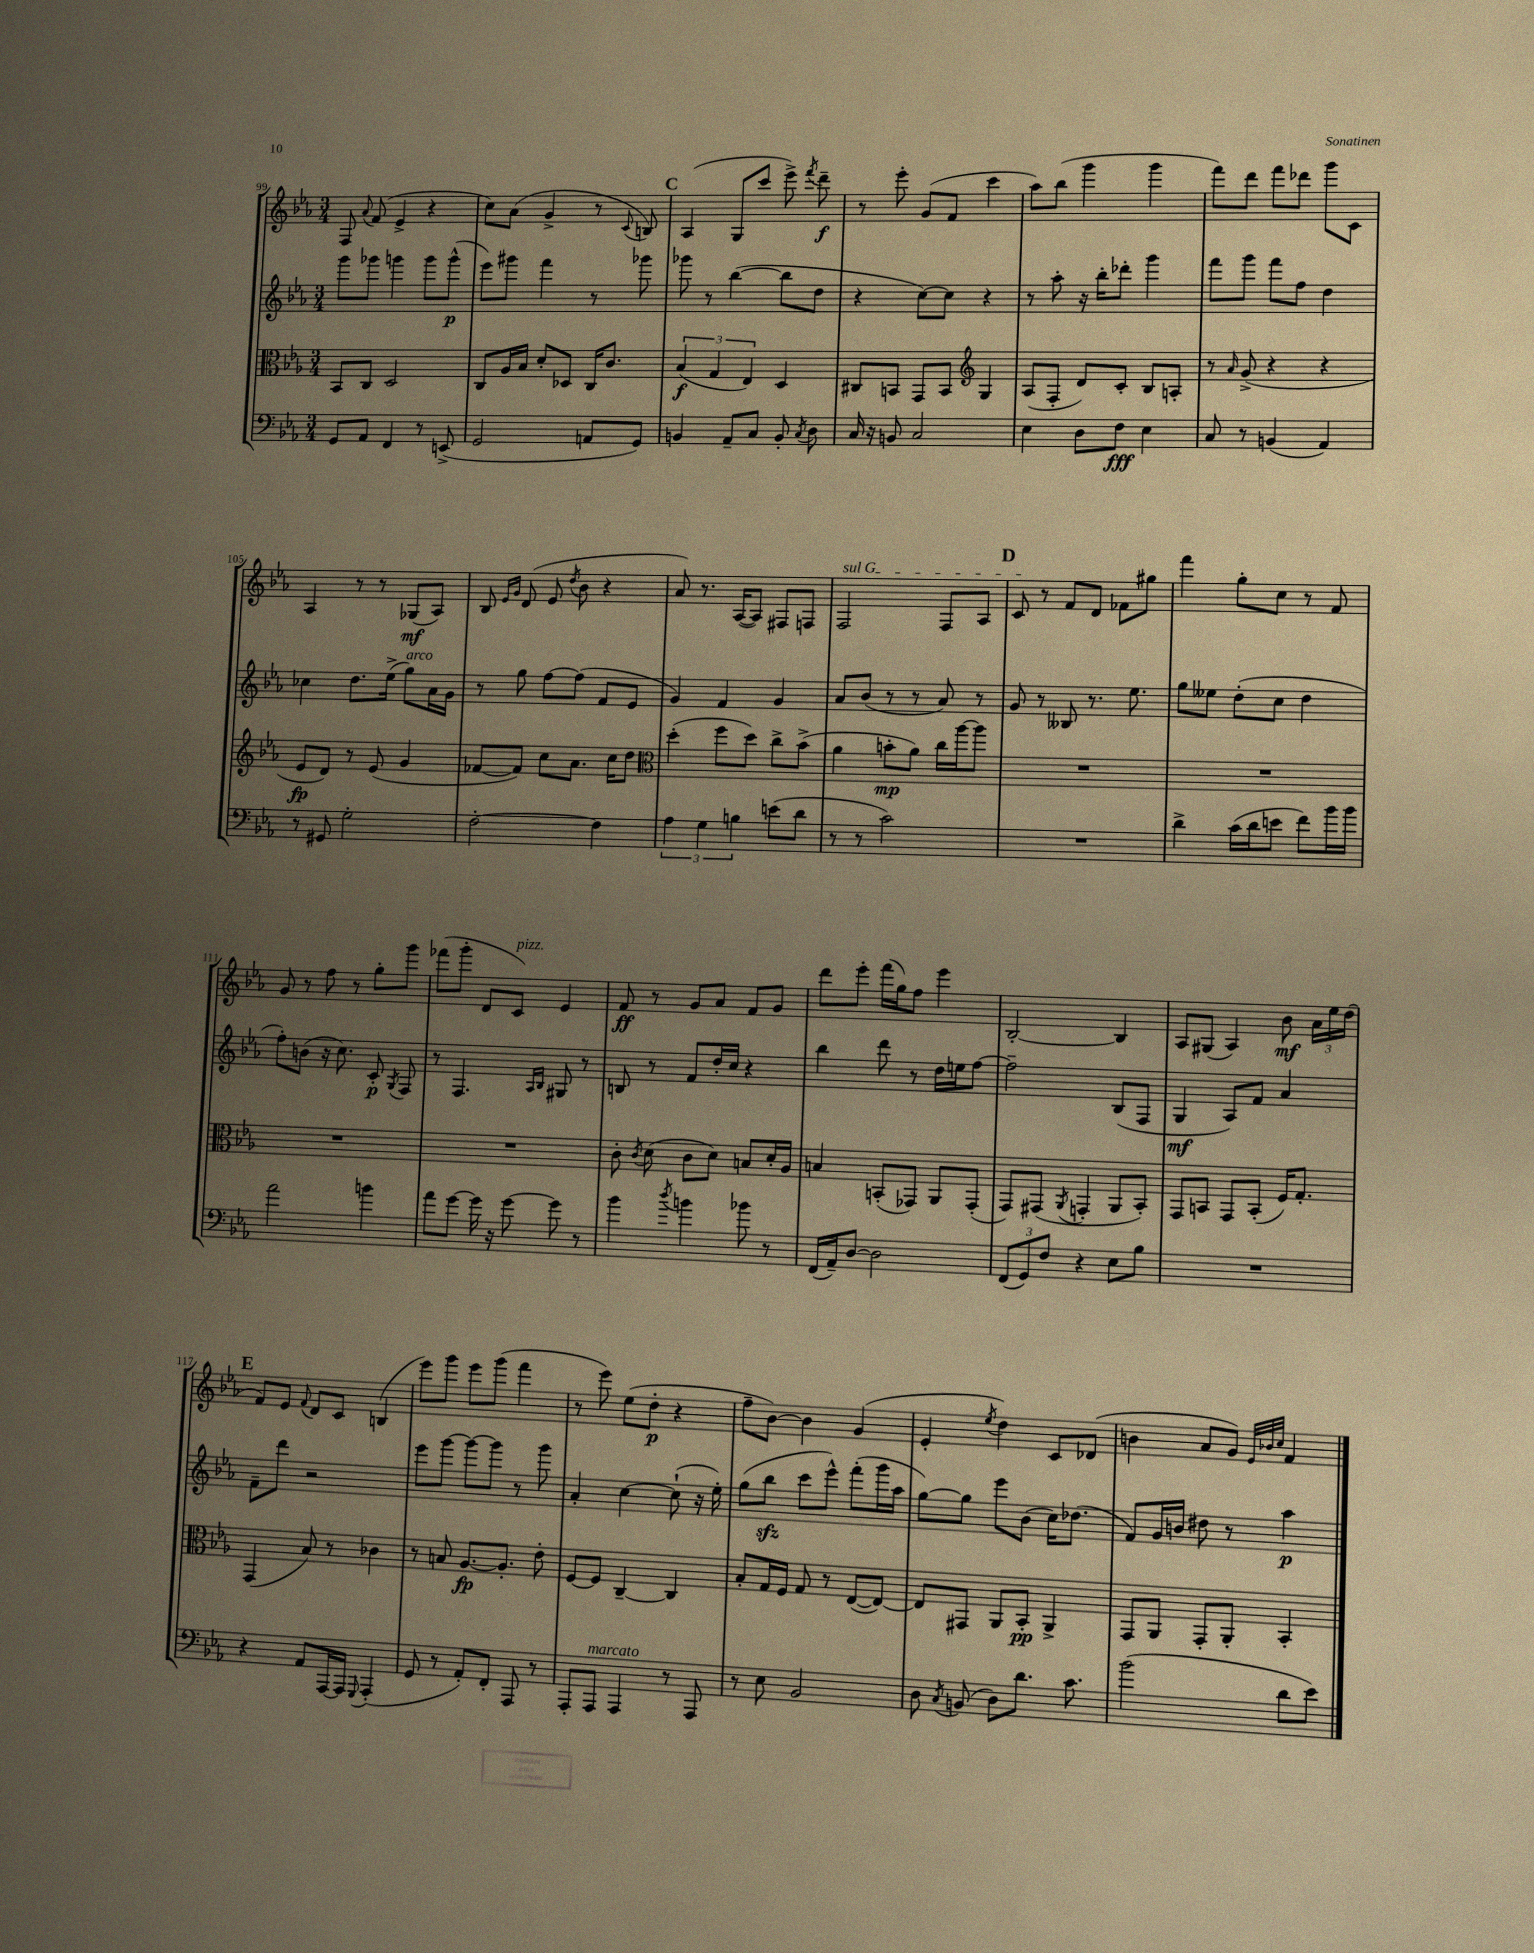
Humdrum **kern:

**kern	**dynam	**kern	**dynam	**kern	**dynam	**kern	**dynam
*part4	*part4	*part3	*part3	*part2	*part2	*part1	*part1
*staff4	*staff4	*staff3	*staff3	*staff2	*staff2	*staff1	*staff1
*clefF4	*	*clefC3	*	*clefG2	*	*clefG2	*
*k[b-e-a-]	*	*k[b-e-a-]	*	*k[b-e-a-]	*	*k[b-e-a-]	*
*M3/4	*	*M3/4	*	*M3/4	*	*M3/4	*
=99	=99	=99	=99	=99	=99	=99	=99
8GG/L	.	8BB-/L	.	8ggg\L	.	8F/	.
.	.	.	.	.	.	8qqa-/	.
8AA-/J	.	8C/J	.	8ggg-X\J	.	(8f/	.
4FF/	.	2D/	.	4gggn\	.	4e-^/	.
8r	.	.	.	8ggg\L	.	4r	.
(8EEn^/	.	.	.	(8ggg^^\J	p	.	.
=100	=100	=100	=100	=100	=100	=100	=100
2GG/	.	8C/L	.	8eee-\L)	.	8cc\L)	.
.	.	16A-/L	.	8ggg#X\J	.	(8a-\J	.
.	.	16B-/JJ	.	.	.	.	.
.	.	8d'/L	.	4fff\	.	4g^/	.
.	.	8D-X/J	.	.	.	.	.
8AAn/L	.	16C/KL	.	8r	.	8r	.
.	.	8.c/J	.	.	.	.	.
.	.	.	.	.	.	8qqc/	.
8GG/J)	.	.	.	8ggg-X\	.	8Bn/)	.
!!LO:REH:place=s1:t=C
=101	=101	=101	=101	=101	=101	=101	=101
4BBn/	.	(6B-/	f	8ggg-X\	.	(4A-/	.
.	.	.	.	8r	.	.	.
.	.	6G/	.	.	.	.	.
8AA-~/L	.	.	.	([4bb-\	.	8G/L	.
.	.	6E-/)	.	.	.	.	.
8C/J	.	.	.	.	.	8ccc/J	.
8BB'/	.	4D/	.	8bb-\L]	.	8eee-^\)	.
8qC/	.	.	.	.	.	8qfff/	.
8D\	.	.	.	8dd\J	.	8ddd~\	f
=102	=102	=102	=102	=102	=102	=102	=102
16C/	.	8C#X/L	.	4r	.	8r	.
16r	.	.	.	.	.	.	.
8BBn/	.	8BBn/J	.	.	.	8eee-'\	.
2C/	.	8GG/L	.	[8cc\L)	.	(8g/L	.
.	.	8BB/J	.	8cc\J]	.	8f/J	.
*	*	*clefG2	*	*	*	*	*
.	.	4G/	.	4r	.	4ccc\	.
=103	=103	=103	=103	=103	=103	=103	=103
4E-\	.	(8A-/L	.	8r	.	8aa-\L)	.
.	.	8F'/J	.	8aa-'\	.	(8bb-\J	.
8D\L	.	8d/L)	.	16r	.	4ggg\	.
.	.	.	.	16bb-'\KL	.	.	.
8F\J	fff	8c'/J	.	8ddd-X'\J	.	.	.
4E-\	.	8B-/L	.	4ggg\	.	4ggg\	.
.	.	8An'/J	.	.	.	.	.
=104	=104	=104	=104	=104	=104	=104	=104
8C/	.	8r	.	8fff\L	.	8fff\L)	.
.	.	16qqa-/	.	.	.	.	.
8r	.	(8g^/	.	8ggg\J	.	8ddd\J	.
(4BBn/	.	4r	.	8fff\L	.	8fff\L	.
.	.	.	.	8ff\J	.	8ddd-X\J	.
4AA-/)	.	4r	.	4dd\	.	8ggg\L	.
.	.	.	.	.	.	8c\J	.
!!LO:LB:g=z
=105	=105	=105	=105	=105	=105	=105	=105
8r	.	8e-/L	fp	4cc-X\	.	4A-/	.
8GG#X/	.	8d/J)	.	.	.	.	.
2G'\	.	8r	.	8.dd\L	.	8r	.
.	.	(8e-/	.	.	.	8r	.
.	.	.	.	(16ee-^\Jk	.	.	.
!	!	!	!	!LO:TX:a:i:t=arco	!	!	!
.	.	4g/	.	8gg\L)	.	(8G-X/L	mf
.	.	.	.	16a-\L	.	8A-/J)	.
.	.	.	.	16g\JJ	.	.	.
=106	=106	=106	=106	=106	=106	=106	=106
[2F'\	.	[8f-X/L	.	8r	.	8B-/	.
.	.	.	.	.	.	16qqe-/LL	.
.	.	.	.	.	.	16qqg/JJ	.
.	.	8f-/J])	.	8gg\	.	(8d/	.
.	.	8cc\L	.	[8ff\L	.	8e-/	.
.	.	.	.	.	.	8qdd/	.
.	.	8.a-\J	.	(8ff\J]	.	8b-\	.
4F\]	.	.	.	8f/L	.	4r	.
.	.	16cc\KL	.	.	.	.	.
.	.	8dd\J	.	8e-/J	.	.	.
=107	=107	=107	=107	=107	=107	=107	=107
*	*	*clefC3	*	*	*	*	*
6A-\	.	(4dd'\	.	4g/)	.	8a-/)	.
.	.	.	.	.	.	8.r	.
6G\	.	.	.	.	.	.	.
.	.	8ff\L	.	4f/	.	.	.
.	.	.	.	.	.	([16A-/KL	.
6Bn\	.	.	.	.	.	.	.
.	.	8dd\J)	.	.	.	8A-/J])	.
(8en\L	.	8cc^\L	.	4g/	.	8F#X/L	.
8d\J	.	(8b-^\J	.	.	.	8Fn/J	.
=108	=108	=108	=108	=108	=108	=108	=108
!	!	!	!	!	!	!LO:TX:a:i:t=sul G	!
8r	.	4a-\	.	8a-/L	.	2F/	.
8r	.	.	.	(8b-/J	.	.	.
2c\)	.	8bn'\L	mp	8r	.	.	.
.	.	8a-\J)	.	8r	.	.	.
.	.	16cc\LL	.	8a-/)	.	8F/L	.
.	.	[16aa-\J	.	.	.	.	.
.	.	8aa-\J]	.	8r	.	8A-/J	.
!!LO:REH:place=s1:t=D
=109	=109	=109	=109	=109	=109	=109	=109
2.r	.	2.r	.	8g/	.	8c/	.
.	.	.	.	8r	.	8r	.
.	.	.	.	8B--X/	.	8f/L	.
.	.	.	.	8.r	.	8d/J	.
.	.	.	.	.	.	8f-X\L	.
.	.	.	.	8.ee-\	.	.	.
.	.	.	.	.	.	8gg#X\J	.
=110	=110	=110	=110	=110	=110	=110	=110
4d^\	.	2.r	.	8gg\L	.	4fff\	.
.	.	.	.	8ee--X\J	.	.	.
(16c\LL	.	.	.	(8dd'\L	.	8gg'\L	.
16d\J	.	.	.	.	.	.	.
8en\J	.	.	.	8cc\J	.	8cc\J	.
8f\L)	.	.	.	4dd\	.	8r	.
16b-\L	.	.	.	.	.	8f/	.
16b-\JJ	.	.	.	.	.	.	.
!!LO:LB:g=z
=111	=111	=111	=111	=111	=111	=111	=111
2a-\	.	2.r	.	8ff'\L)	.	8g/	.
.	.	.	.	(8bn\J	.	8r	.
.	.	.	.	16r	.	8ff\	.
.	.	.	.	8.cc\)	.	.	.
.	.	.	.	.	.	8r	.
4bn\	.	.	.	8c'/	p	8gg'\L	.
.	.	.	.	8qG/	.	.	.
.	.	.	.	8F/	.	8ggg\J	.
=112	=112	=112	=112	=112	=112	=112	=112
8a-\L	.	2.r	.	8r	.	(8fff-X\L	.
[8g\J	.	.	.	4.F/	.	8ggg'\J	.
16g\]	.	.	.	.	.	8d/L	.
16r	.	.	.	.	.	.	.
!	!	!	!	!	!	!LO:TX:a:i:t=pizz.	!
[8g\	.	.	.	.	.	8c/J)	.
.	.	.	.	16qqA-/LL	.	.	.
.	.	.	.	16qqB-/JJ	.	.	.
8g\]	.	.	.	8G#X/	.	4e-/	.
8r	.	.	.	8r	.	.	.
=113	=113	=113	=113	=113	=113	=113	=113
4b-\	.	8c'\	.	8Bn/	.	8f/	ff
.	.	8qc/	.	.	.	.	.
.	.	(8d\	.	8r	.	8r	.
8qdd/	.	.	.	.	.	.	.
4bn\	.	8c\L	.	8f/L	.	8g/L	.
.	.	8d\J)	.	16dd'/L	.	8a-/J	.
.	.	.	.	16cc/JJ	.	.	.
8b-X\	.	8Bn/L	.	4r	.	8f/L	.
8r	.	16d'/L	.	.	.	8g/J	.
.	.	16A-/JJ	.	.	.	.	.
=114	=114	=114	=114	=114	=114	=114	=114
(16FF/LL	.	4Bn/	.	4bb-\	.	8ddd\L	.
16AA-~/J)	.	.	.	.	.	.	.
[8D/J	.	.	.	.	.	8eee-'\J	.
2D\]	.	(8BBn'/L	.	8ddd\	.	(16fff\LL	.
.	.	.	.	.	.	16gg\J)	.
.	.	8GG-X/J)	.	8r	.	8ff\J	.
.	.	8AA-/L	.	16dd\LL	.	4eee-\	.
.	.	.	.	16een\J	.	.	.
.	.	(8GG-'/J	.	[8ff\J	.	.	.
=115	=115	=115	=115	=115	=115	=115	=115
(12FF/L	.	8GG/L)	.	2ff~\]	.	[2B-'/	.
12GG/)	.	.	.	.	.	.	.
.	.	(8GG#X/J	.	.	.	.	.
12F/J	.	.	.	.	.	.	.
.	.	8qAA-/	.	.	.	.	.
4r	.	4GGn'/	.	.	.	.	.
8E-\L	.	8AA-/L	.	(8B-/L	.	4B-/]	.
8B-\J	.	8BB-'/J)	.	8F/J	.	.	.
=116	=116	=116	=116	=116	=116	=116	=116
2.r	.	8GG/L	.	4G/	mf	8A-/L	.
.	.	8BBn/J	.	.	.	(8G#X/J	.
.	.	8GG/L	.	8A-/L)	.	4A-/)	.
.	.	(8BB'/J	.	8f/J	.	.	.
.	.	16F/KL)	.	4a-/	.	8b-\	mf
.	.	8.G'/J	.	.	.	.	.
.	.	.	.	.	.	24a-\LL	.
.	.	.	.	.	.	24ee-\	.
.	.	.	.	.	.	(24dd\JJ	.
!!LO:LB:g=z
!!LO:REH:place=s1:t=E
=117	=117	=117	=117	=117	=117	=117	=117
4r	.	(4GG/	.	8f~\L	.	8f/L)	.
.	.	.	.	8ddd\J	.	8e-/J	.
.	.	.	.	.	.	8qqf/	.
8AA-/L	.	8B-/)	.	2r	.	8d/L	.
[16AAA-/L	.	8r	.	.	.	8c/J	.
16AAA-/JJ]	.	.	.	.	.	.	.
8qqGGG/	.	.	.	.	.	.	.
(4AAA-'/	.	4c-X\	.	.	.	(4Bn/	.
=118	=118	=118	=118	=118	=118	=118	=118
8GG/	.	8r	.	8eee-\L	.	8eee-\L)	.
8r	.	8Bn/	.	[8ggg\J	.	8ggg\J	.
8AA-'/L)	.	[8.A-/L	fp	8ggg\L_	.	8eee-\L	.
8FF'/J	.	.	.	8ggg\J]	.	(8ggg\J	.
.	.	8.A-'/J]	.	.	.	.	.
8AAA-/	.	.	.	8r	.	4fff\	.
8r	.	8e-'\	.	8ggg\	.	.	.
=119	=119	=119	=119	=119	=119	=119	=119
8AAA-'/L	.	[8F/L	.	4a-'/	.	8r	.
!LO:TX:a:i:t=marcato	!	!	!	!	!	!	!
8AAA-/J	.	8F/J]	.	.	.	8eee-\)	.
4AAA-/	.	[4C~/	.	[4cc\	.	(8ee-\L	.
.	.	.	.	.	.	8dd'\J	p
8r	.	4C/]	.	(8cc`\]	.	4r	.
8AAA-/	.	.	.	16r	.	.	.
.	.	.	.	16ee-'\)	.	.	.
=120	=120	=120	=120	=120	=120	=120	=120
8r	.	8B-'/L	.	(8gg\L	.	8ff~\L	.
8E-\	.	16G/L	.	8bb-zz\J	.	[8b-\J)	.
.	.	16F/JJ	.	.	.	.	.
2BB-/	.	8G/	.	8ccc\L	.	4b-\]	.
.	.	8r	.	8eee-^^\J)	.	.	.
.	.	([8E-/L	.	(8fff'\L	.	(4g/	.
.	.	8E-/J_)	.	16ggg\L	.	.	.
.	.	.	.	16aa-\JJ	.	.	.
=121	=121	=121	=121	=121	=121	=121	=121
8D\	.	8E-/L]	.	[8gg\L)	.	4e-'/	.
8qC/	.	.	.	.	.	.	.
(8BBn/	.	8GG#X/J	.	8gg\J]	.	.	.
.	.	.	.	.	.	8qee-/	.
8D\L)	.	8AA-/L	.	8eee-\L	.	4dd\)	.
8.d\J	.	8BB-'/J	pp	(8b-\J	.	.	.
.	.	4AA-^/	.	16cc\KL)	.	8c/L	.
8.c\	.	.	.	(8.dd-X\J	.	.	.
.	.	.	.	.	.	(8d-X/J	.
=122	=122	=122	=122	=122	=122	=122	=122
(2b-\	.	8GG/L	.	8f/L)	.	4bn\	.
.	.	8AA-/J	.	16g/L	.	.	.
.	.	.	.	16bn/JJ	.	.	.
.	.	8GG'/L	.	8dd#X\	.	8a-/L	.
.	.	8AA-'/J	.	8r	.	8g/J)	.
.	.	.	.	.	.	32qqe-/LLL	.
.	.	.	.	.	.	32qqb-X/	.
.	.	.	.	.	.	32qqcc/JJJ	.
8d\L	.	4BB-'/	.	4aa-\	p	4f/	.
8e-\J)	.	.	.	.	.	.	.
==	==	==	==	==	==	==	==
*-	*-	*-	*-	*-	*-	*-	*-
